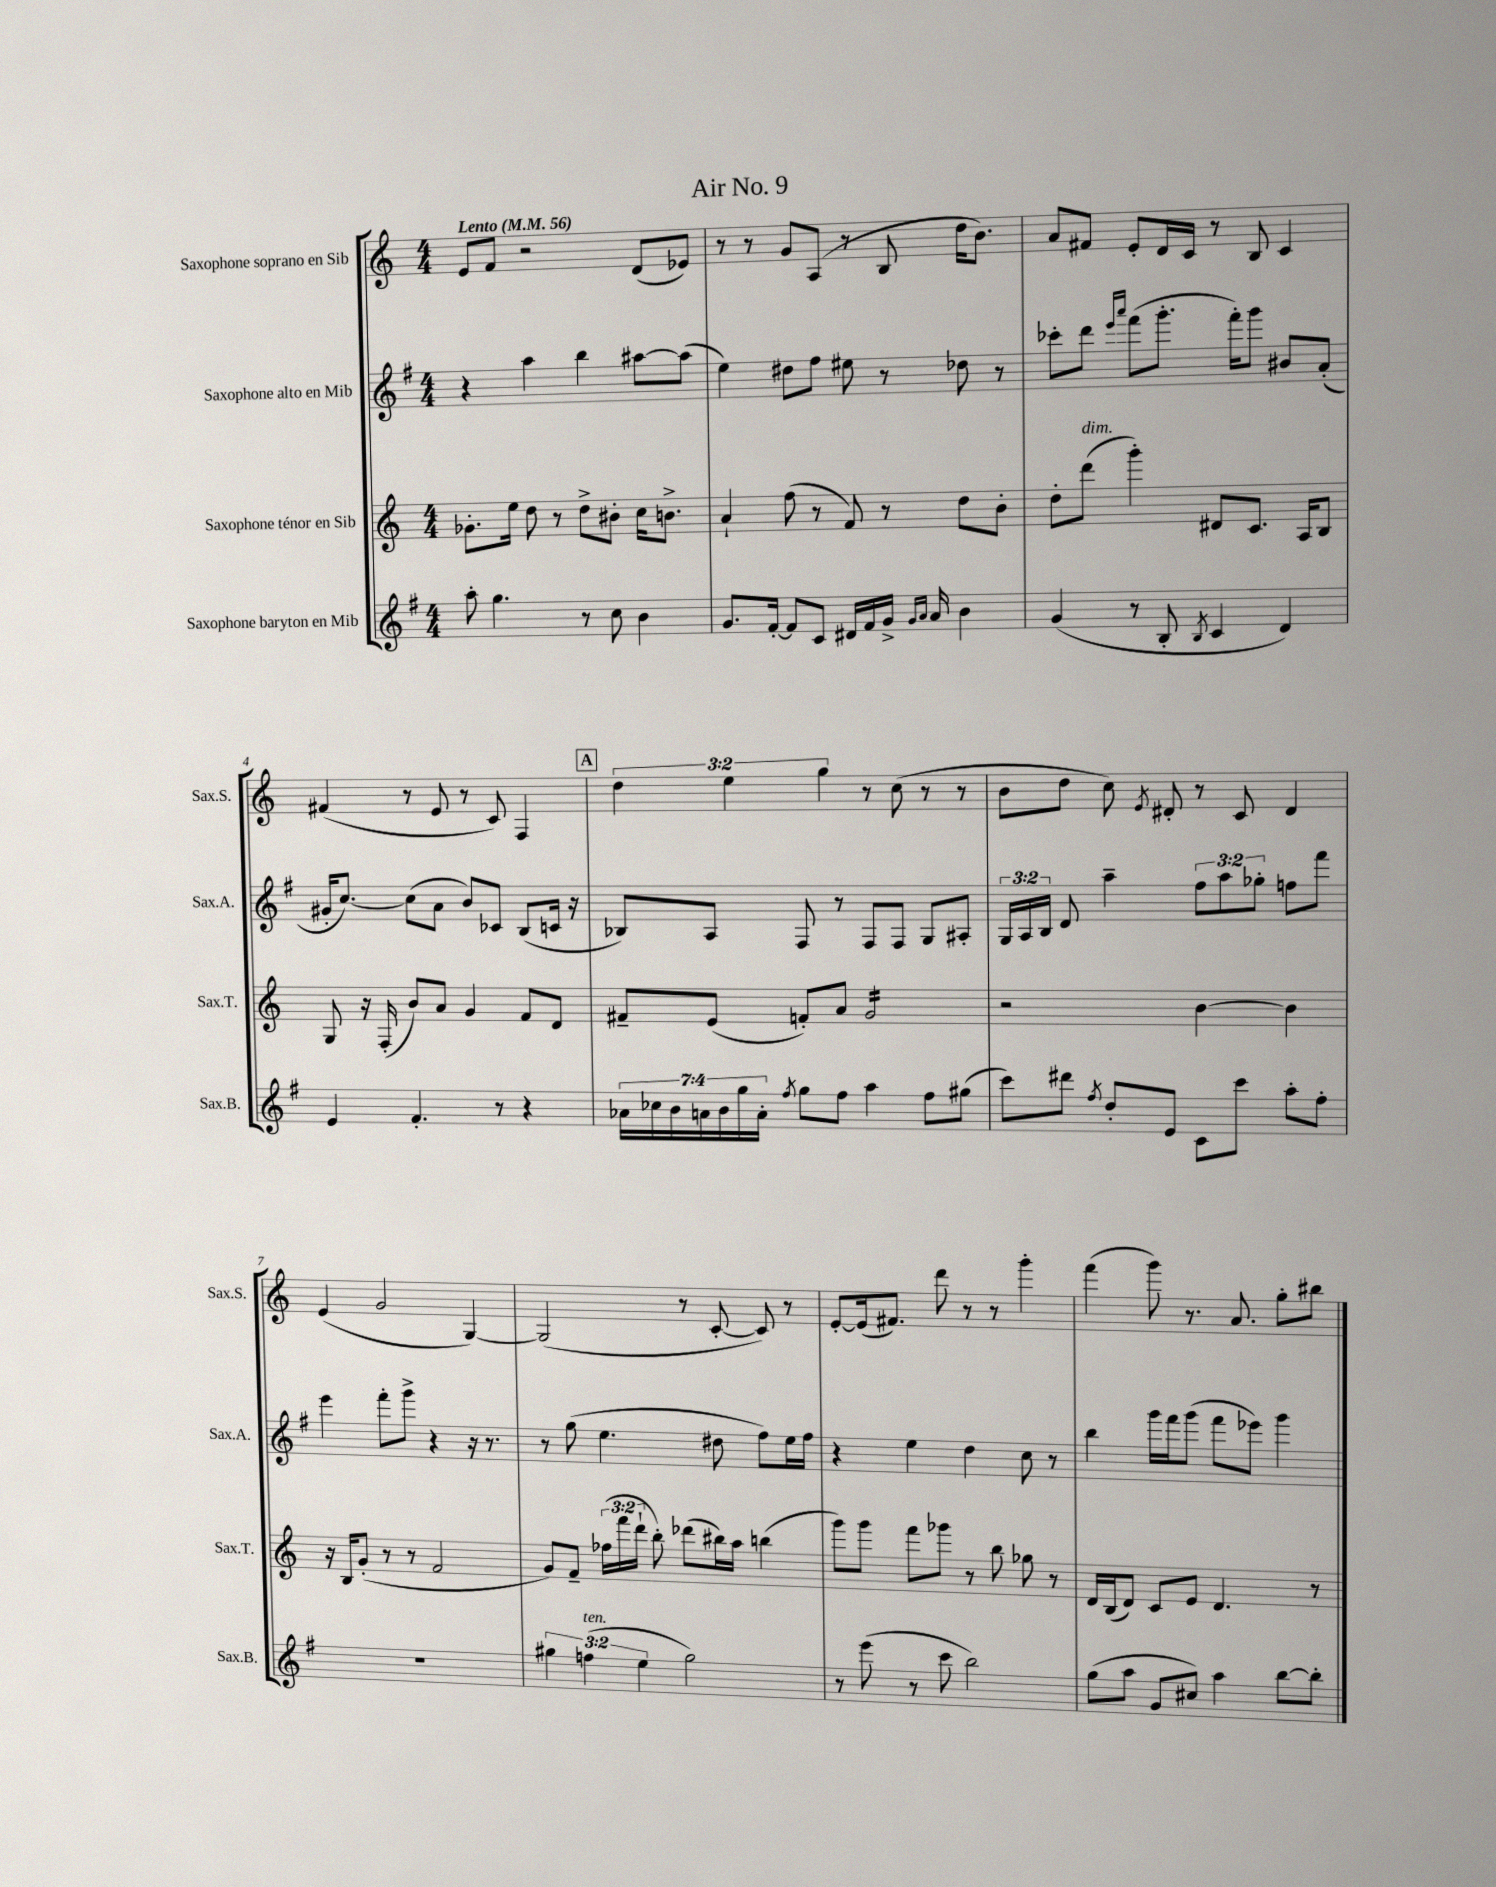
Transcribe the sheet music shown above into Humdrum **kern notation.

**kern	**kern	**kern	**kern
*part4	*part3	*part2	*part1
*staff4	*staff3	*staff2	*staff1
*I"Saxophone baryton en Mib	*I"Saxophone ténor en Sib	*I"Saxophone alto en Mib	*I"Saxophone soprano en Sib
*I'Sax.B.	*I'Sax.T.	*I'Sax.A.	*I'Sax.S.
*clefG2	*clefG2	*clefG2	*clefG2
*k[f#]	*k[]	*k[f#]	*k[]
*M4/4	*M4/4	*M4/4	*M4/4
*MM56	*MM56	*MM56	*MM56
=1	=1	=1	=1
!	!	!	!LO:TX:a:B:t=Lento
8aa'\	8.g-X'\L	4r	8e/L
4.gg\	.	.	8f/J
.	16ee\Jk	.	.
.	8dd\	4aa\	2r
.	8r	.	.
8r	8dd^\L	4bb\	.
8cc\	8b#X'\J	.	.
4b\	16cc\KL	[8aa#X\L	(8d/L
.	8.bn^\J	.	.
.	.	(8aa#\J]	8e-X/J)
=2	=2	=2	=2
8.g/L	4a`/	4ee\)	8r
.	.	.	8r
[16f#'/Jk	.	.	.
8f#/L]	(8ff\	8dd#X\L	8g/L
8c/J	8r	8ff#\J	(8A/J
16d#X/LL	8f/)	8ee#X\	8r
16f#/	.	.	.
16g^/JJ	8r	8r	8B/
16qqg/LL	.	.	.
16qqa/JJ	.	.	.
16a/	.	.	.
4b\	8dd\L	8dd-X\	16dd\KL
.	.	.	8.b\J)
.	8b'\J	8r	.
=3	=3	=3	=3
(4g/	8dd'\L	8ccc-X'\L	8a/L
!	!LO:TX:a:i:t=dim.	!	!
.	(8ddd\J	8ddd\J	8f#X/J
.	.	16qqeee/LL	.
.	.	16qqaaa/JJ	.
8r	4ggg'\)	(8fff#\L	8e'/L
8B'/	.	8.ggg'\J	16d/L
.	.	.	16c/JJ
8qB/	.	.	.
4c/	8d#X/L	.	8r
.	.	16fff#'\KL)	.
.	8.c/J	8ggg\J	8B/
4d/)	.	8b#X/L	4c/
.	16A/KL	.	.
.	8B/J	(8a'/J	.
!!LO:LB:g=z
=4	=4	=4	=4
4e/	8G/	16g#X'/KL	(4f#X/
.	.	[8.cc/J)	.
.	16r	.	.
.	(16F'/	.	.
4.f#'/	8b/L)	(8cc\L]	8r
.	8a/J	8a\J	8e/
.	4g/	8b/L)	8r
8r	.	8c-X/J	8c/)
4r	8f/L	(8B/L	4F/
.	8d/J	16cn/Jk	.
.	.	16r	.
!!LO:REH:place=s1:t=A
=5	=5	=5	=5
28a-X\LL	8f#X~/L	8B-X/L)	6dd\
28cc-X\	.	.	.
28b\	.	.	.
28an\	.	.	.
.	(8e/J	8A/J	.
28b\	.	.	.
.	.	.	6ee\
28gg\	.	.	.
28a'\JJ	.	.	.
8qff#/	.	.	.
8gg\L	8fn'/L)	8F#/	.
.	.	.	6gg\
8ff#\J	8a/J	8r	.
*	*tremolo	*	*
4aa\	16g/LL	8F#/L	8r
.	16g/	.	.
.	16g/	8F#/J	(8cc\
.	16g/	.	.
8ff#\L	16g/	8G/L	8r
.	16g/	.	.
(8gg#X\J	16g/	8A#X'/J	8r
.	16g/JJ	.	.
*	*Xtremolo	*	*
=6	=6	=6	=6
8ccc\L)	2r	24G/LL	8b\L
.	.	24A/	.
.	.	24B/JJ	.
8ddd#X\J	.	8d/	8dd\J
8qff#/	.	.	.
8dd'/L	.	4aa~\	8cc\)
.	.	.	8qe/
8e/J	.	.	8d#X'/
8c\L	[4b\	12ff#\L	8r
.	.	12aa\	.
8ccc\J	.	.	8c/
.	.	12gg-X'\J	.
8aa'\L	4b\]	8ffn\L	4d#/
8ff#'\J	.	8fff#\J	.
!!LO:LB:g=z
=7	=7	=7	=7
1r	16r	4eee\	(4e/
.	16B/KL	.	.
.	(8g'/J	.	.
.	8r	8fff#'\L	2g/
.	8r	8ggg^\J	.
.	2f/	4r	.
.	.	16r	[4G/)
.	.	8.r	.
=8	=8	=8	=8
6gg#X\	8g/L)	8r	(2G/]
.	8f~/J	(8gg\	.
!LO:TX:a:i:t=ten.	!	!	!
(6ffn\	.	.	.
.	(24ff-X\LL	4.ee\	.
.	24fff\	.	.
6ee\	24ddd`\JJ	.	.
.	8bb'\)	.	.
2gg#\)	(8ddd-X\L	.	8r
.	16bb#X\L)	8dd#X\	[8c'/
.	16aa\JJ	.	.
.	(4bbn\	8ff#\L)	8c/])
.	.	16ee\L	8r
.	.	16ff#\JJ	.
=9	=9	=9	=9
8r	8ggg\L)	4r	[8e'/L
(8eee\	8ggg\J	.	(16e/k]
.	.	.	8.f#X/J)
8r	8fff\L	4ee\	.
8ccc\	8ggg-X\J	.	8ddd\
2bb\)	8r	4dd\	8r
.	8bb\	.	8r
.	8gg-X\	8cc\	4ggg'\
.	8r	8r	.
=10	=10	=10	=10
(8gg\L	16d/LL	4bb\	(4fff\
.	(16B/J	.	.
8aa\J	8d/J)	.	.
8g/L	8c/L	16ggg\LL	8ggg\)
.	.	16fff#\J	.
8cc#X/J)	8e/J	(8ggg\J	8.r
4aa\	4.d/	8fff#\L	.
.	.	.	8.a/
.	.	8eee-X\J)	.
[8bb\L	.	4ggg\	8gg'\L
8bb'\J]	8r	.	8bb#X\J
==	==	==	==
*-	*-	*-	*-
